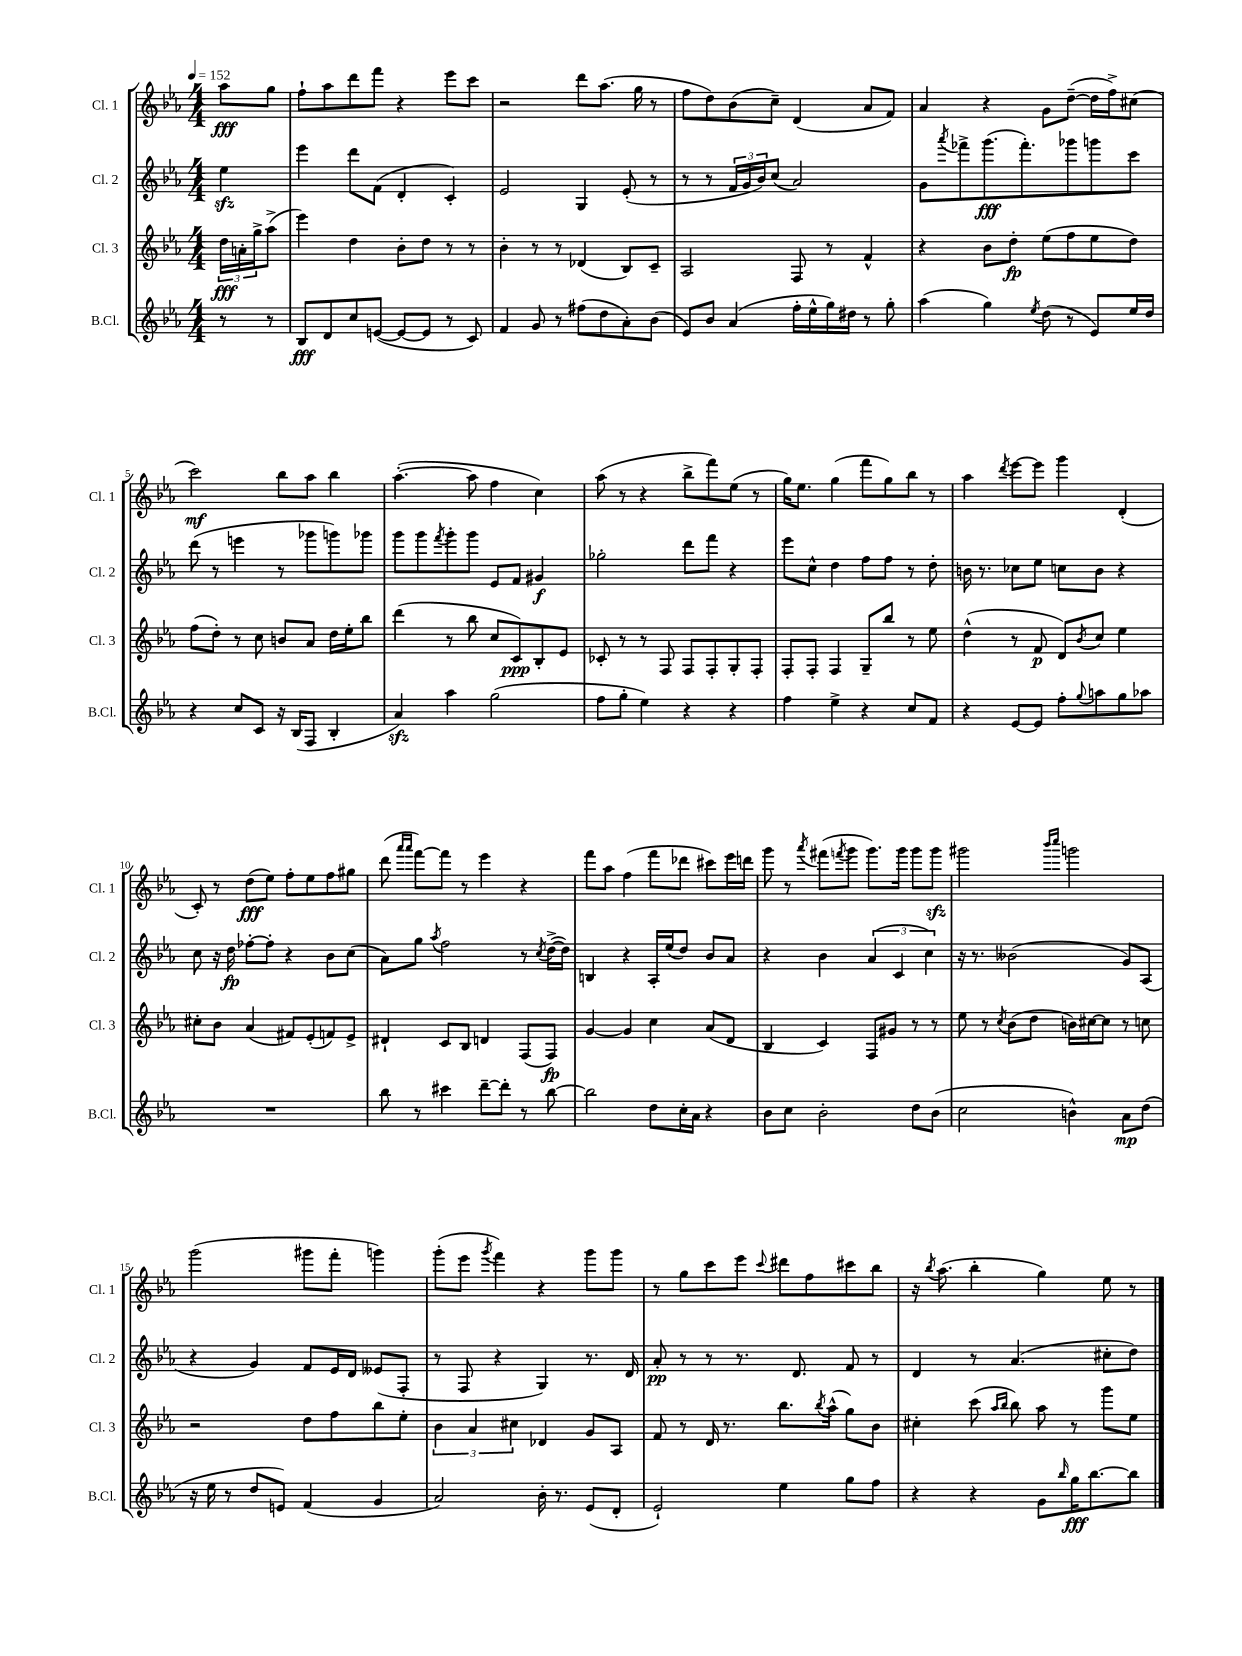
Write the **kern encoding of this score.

**kern	**dynam	**kern	**dynam	**kern	**dynam	**kern	**dynam
*part4	*part4	*part3	*part3	*part2	*part2	*part1	*part1
*staff4	*staff4	*staff3	*staff3	*staff2	*staff2	*staff1	*staff1
*I"B.Cl.	*	*I"Cl. 3	*	*I"Cl. 2	*	*I"Cl. 1	*
*I'B.Cl.	*	*I'Cl. 3	*	*I'Cl. 2	*	*I'Cl. 1	*
*clefG2	*	*clefG2	*	*clefG2	*	*clefG2	*
*k[b-e-a-]	*	*k[b-e-a-]	*	*k[b-e-a-]	*	*k[b-e-a-]	*
*M4/4	*	*M4/4	*	*M4/4	*	*M4/4	*
*MM152	*	*MM152	*	*MM152	*	*MM152	*
=	=	=	=	=	=	=	=
8r	.	24dd\LL	fff	4ee-zz\	.	8aa-\L	fff
.	.	24an'\	.	.	.	.	.
.	.	24gg^\J	.	.	.	.	.
8r	.	(8aa-^\J	.	.	.	8gg\J	.
=1	=1	=1	=1	=1	=1	=1	=1
8B-/L	fff	4eee-\)	.	4eee-\	.	8ff`\L	.
8d/	.	.	.	.	.	8aa-\	.
8cc/	.	4dd\	.	8ddd\L	.	8ddd\	.
([8en/J	.	.	.	(8f\J	.	8fff\J	.
8e/L_	.	8b-'\L	.	4d'/	.	4r	.
8e/J]	.	8dd\J	.	.	.	.	.
8r	.	8r	.	4c'/)	.	8eee-\L	.
8c/)	.	8r	.	.	.	8ccc\J	.
=2	=2	=2	=2	=2	=2	=2	=2
4f/	.	4b-'\	.	2e-/	.	2r	.
8g/	.	8r	.	.	.	.	.
8r	.	8r	.	.	.	.	.
(8ff#X\L	.	(4d-X/	.	4G/	.	8ddd\L	.
8dd\	.	.	.	.	.	(8.aa-\J	.
8a-'\)	.	8B-/L)	.	(8e-'/	.	.	.
.	.	.	.	.	.	16gg\	.
(8b-\J	.	8c~/J	.	8r	.	8r	.
=3	=3	=3	=3	=3	=3	=3	=3
8e-/L)	.	2A-/	.	8r	.	8ff\L	.
8b-/J	.	.	.	8r	.	8dd\)	.
(4a-/	.	.	.	24f/LL	.	(8b-\	.
.	.	.	.	24g/	.	.	.
.	.	.	.	24b-/J)	.	.	.
.	.	.	.	(8cc/J	.	8cc~\J)	.
16ff'\LL	.	8F/	.	2a-/)	.	(4d/	.
16ee-^^\	.	.	.	.	.	.	.
16gg\)	.	8r	.	.	.	.	.
16dd#X\JJ	.	.	.	.	.	.	.
8r	.	4f^^/	.	.	.	8a-/L	.
8gg'\	.	.	.	.	.	8f/J)	.
=4	=4	=4	=4	=4	=4	=4	=4
(4aa-\	.	4r	.	8g\L	.	4a-/	.
.	.	.	.	8qaaa-/	.	.	.
.	.	.	.	8fff-X^\	.	.	.
4gg\)	.	8b-\L	.	(8.ggg\	fff	4r	.
.	.	8dd'\J	fp	.	.	.	.
.	.	.	.	8.fff-'\)	.	.	.
8qee-/	.	.	.	.	.	.	.
(8dd\	.	(8ee-\L	.	.	.	8g\L	.
8r	.	8ff\	.	8ggg-X\	.	([8dd~\J	.
8e-/L)	.	8ee-\	.	8gggn\	.	16dd\LL]	.
.	.	.	.	.	.	16ff^\J)	.
16ee-/L	.	8dd\J)	.	8ccc\J	.	(8cc#X\J	.
16dd/JJ	.	.	.	.	.	.	.
!!LO:LB:g=z
=5	=5	=5	=5	=5	=5	=5	=5
4r	.	(8ff\L	.	(8ddd\	.	2ccc\)	mf
.	.	8dd'\J)	.	8r	.	.	.
8cc/L	.	8r	.	4eeen\	.	.	.
8c/J	.	8cc\	.	.	.	.	.
16r	.	8bn/L	.	8r	.	8bb-\L	.
(16B-/KL	.	.	.	.	.	.	.
8F/J	.	8a-/J	.	8ggg-X\L	.	8aa-\J	.
4B-'/	.	16dd\LL	.	8gggn\)	.	4bb-\	.
.	.	16ee-'\J	.	.	.	.	.
.	.	8bb-\J	.	8ggg-X\J	.	.	.
=6	=6	=6	=6	=6	=6	=6	=6
4a-zz/)	.	(4ddd\	.	8ggg\L	.	([4.aa-'\	.
.	.	.	.	8ggg\	.	.	.
.	.	.	.	8qfff/	.	.	.
4aa-\	.	8r	.	8ggg'\	.	.	.
.	.	8bb-\	.	8ggg\J	.	8aa-\]	.
(2gg\	.	8cc/L	.	8e-/L	.	4ff\	.
.	.	8c/)	ppp	8f/J	.	.	.
.	.	8B-'/	.	4g#X/	f	4cc\)	.
.	.	8e-/J	.	.	.	.	.
=7	=7	=7	=7	=7	=7	=7	=7
8ff\L	.	8c-X'/	.	2gg-X'\	.	(8aa-\	.
8gg'\J	.	8r	.	.	.	8r	.
4ee-\)	.	8r	.	.	.	4r	.
.	.	8F/	.	.	.	.	.
4r	.	8F/L	.	8ddd\L	.	8bb-^\L	.
.	.	8F'/	.	8fff\J	.	8fff\)	.
4r	.	8G'/	.	4r	.	(8ee-\J	.
.	.	8F'/J	.	.	.	8r	.
=8	=8	=8	=8	=8	=8	=8	=8
4ff\	.	8F'/L	.	8eee-\L	.	16gg\KL)	.
.	.	.	.	.	.	8.ee-\J	.
.	.	8F'/J	.	8cc^^\J	.	.	.
4ee-^\	.	4F/	.	4dd\	.	(4gg\	.
4r	.	8G~/L	.	8ff\L	.	8fff\L	.
.	.	8bb-/J	.	8ff\J	.	8gg\)	.
8cc/L	.	8r	.	8r	.	8bb-\J	.
8f/J	.	8ee-\	.	8dd'\	.	8r	.
=9	=9	=9	=9	=9	=9	=9	=9
4r	.	(4dd^^\	.	16bn\	.	4aa-\	.
.	.	.	.	8.r	.	.	.
.	.	.	.	.	.	8qddd/	.
[8e-/L	.	8r	.	8cc-X\L	.	[8eee-\L	.
8e-/J]	.	8f/	p	8ee-\J	.	8eee-\J]	.
8ff'\L	.	8d/L)	.	8ccn\L	.	4ggg\	.
8qqgg/	.	8qb-/	.	.	.	.	.
8aan\	.	8cc/J	.	8b\J	.	.	.
8gg\	.	4ee-\	.	4r	.	(4d'/	.
8aa-X\J	.	.	.	.	.	.	.
!!LO:LB:g=z
=10	=10	=10	=10	=10	=10	=10	=10
1r	.	8cc#X'\L	.	8cc\	.	8c'/)	.
.	.	8b-\J	.	16r	.	8r	.
.	.	.	.	16dd\	fp	.	.
.	.	(4a-/	.	[8ff-X'\L	.	(8dd\L	fff
.	.	.	.	8ff-'\J]	.	8ee-\J)	.
.	.	8f#X/L)	.	4r	.	8ff'\L	.
.	.	(8e-'/	.	.	.	8ee-\	.
.	.	8fn/)	.	8b-\L	.	8ff\	.
.	.	8e-^/J	.	(8cc\J	.	8gg#X\J	.
=11	=11	=11	=11	=11	=11	=11	=11
8bb-\	.	4d#X`/	.	8a-\L)	.	(8ddd\	.
.	.	.	.	.	.	16qqaaa-/LL	.
.	.	.	.	.	.	16qqaaa-/JJ	.
8r	.	.	.	8gg\J	.	[8fff\L)	.
.	.	.	.	8qaa-/	.	.	.
4ccc#X\	.	8c/L	.	2ff\	.	8fff\J]	.
.	.	8B-/J	.	.	.	8r	.
[8ddd~\L	.	4dn/	.	.	.	4eee-\	.
8ddd'\J]	.	.	.	.	.	.	.
8r	.	(8F/L	.	8r	.	4r	.
.	.	.	.	8qcc/	.	.	.
[8bb-\	.	8F/J)	fp	([16dd^\LL	.	.	.
.	.	.	.	16dd\JJ])	.	.	.
=12	=12	=12	=12	=12	=12	=12	=12
2bb-\]	.	[4g/	.	4Bn/	.	8fff\L	.
.	.	.	.	.	.	8aa-\J	.
.	.	4g/]	.	4r	.	(4ff\	.
8dd\L	.	4cc\	.	16A-'/LL	.	8fff\L	.
.	.	.	.	(16ee-/J	.	.	.
16cc'\L	.	.	.	8dd/J)	.	8ddd-X\J	.
16a-\JJ	.	.	.	.	.	.	.
4r	.	(8a-/L	.	8b-/L	.	8ccc#X\L)	.
.	.	8d/J	.	8a-/J	.	16eee-\L	.
.	.	.	.	.	.	16dddn\JJ	.
=13	=13	=13	=13	=13	=13	=13	=13
8b-\L	.	4B-/	.	4r	.	8ggg\	.
8cc\J	.	.	.	.	.	8r	.
.	.	.	.	.	.	8qaaa-/	.
2b-'\	.	4c/)	.	4b-\	.	(8fff#X\L	.
.	.	.	.	.	.	8qfffn/	.
.	.	.	.	.	.	8ggg\J	.
.	.	8F/L	.	(6a-/	.	8.ggg\L)	.
.	.	8g#X/J	.	.	.	.	.
.	.	.	.	6c/	.	.	.
.	.	.	.	.	.	16ggg\Jk	.
8dd\L	.	8r	.	.	.	8ggg\L	.
.	.	.	.	6cc\)	.	.	.
(8b-\J	.	8r	.	.	.	8gggzz\J	.
=14	=14	=14	=14	=14	=14	=14	=14
2cc\	.	8ee-\	.	16r	.	2ggg#X\	.
.	.	.	.	8.r	.	.	.
.	.	8r	.	.	.	.	.
.	.	8qcc/	.	.	.	.	.
.	.	(8b-\L	.	(2b--X\	.	.	.
.	.	8dd\J	.	.	.	.	.
.	.	.	.	.	.	16qqbbb-/LL	.
.	.	.	.	.	.	16qqcccc/JJ	.
4bn^^\)	.	16bn\LL)	.	.	.	2gggn\	.
.	.	[16cc#X\J	.	.	.	.	.
.	.	8cc#\J]	.	.	.	.	.
8a-\L	mp	8r	.	8g/L)	.	.	.
(8dd\J	.	8ccn\	.	(8A-/J	.	.	.
!!LO:LB:g=z
=15	=15	=15	=15	=15	=15	=15	=15
16r	.	2r	.	4r	.	(2ggg\	.
16ee-\	.	.	.	.	.	.	.
8r	.	.	.	.	.	.	.
8dd/L	.	.	.	4g/)	.	.	.
8en/J)	.	.	.	.	.	.	.
(4f/	.	8dd\L	.	8f/L	.	8ggg#X\L	.
.	.	8ff\	.	16e-/L	.	8fff'\J	.
.	.	.	.	16d/JJ	.	.	.
4g/	.	8bb-\	.	(8e--X/L	.	4gggn\)	.
.	.	8ee-'\J	.	8F'/J	.	.	.
=16	=16	=16	=16	=16	=16	=16	=16
2a-/)	.	6b-\	.	8r	.	(8ggg'\L	.
.	.	.	.	8F/	.	8eee-\J	.
.	.	6a-/	.	.	.	.	.
.	.	.	.	.	.	8qggg/	.
.	.	.	.	4r	.	4fff\)	.
.	.	6cc#X\	.	.	.	.	.
16b-'\	.	4d-X/	.	4G/)	.	4r	.
8.r	.	.	.	.	.	.	.
(8e-/L	.	8g/L	.	8.r	.	8ggg\L	.
8d'/J	.	8A-/J	.	.	.	8ggg\J	.
.	.	.	.	16d/	.	.	.
=17	=17	=17	=17	=17	=17	=17	=17
2e-`/)	.	8f/	.	8a-'/	pp	8r	.
.	.	8r	.	8r	.	8gg\L	.
.	.	16d/	.	8r	.	8ccc\	.
.	.	8.r	.	.	.	.	.
.	.	.	.	8.r	.	8eee-\J	.
.	.	.	.	.	.	8qqccc/	.
4ee-\	.	8.bb-\L	.	.	.	8ddd#X\L	.
.	.	.	.	8.d/	.	.	.
.	.	.	.	.	.	8ff\	.
.	.	8qbb-/	.	.	.	.	.
.	.	(16aa-^^\Jk	.	.	.	.	.
8gg\L	.	8gg\L)	.	8f/	.	8ccc#X\	.
8ff\J	.	8b-\J	.	8r	.	8bb-\J	.
=18	=18	=18	=18	=18	=18	=18	=18
4r	.	4cc#X'\	.	4d/	.	16r	.
.	.	.	.	.	.	8qbb-/	.
.	.	.	.	.	.	(8.aa-\	.
4r	.	(8ccc\	.	8r	.	4bb-'\	.
.	.	16qqaa-/LL	.	.	.	.	.
.	.	16qqbb-/JJ	.	.	.	.	.
.	.	8bb-\)	.	(4.a-/	.	.	.
8g\L	.	8aa-\	.	.	.	4gg\)	.
16qqbb-/	.	.	.	.	.	.	.
16gg\K	fff	8r	.	.	.	.	.
[8.bb-\	.	.	.	.	.	.	.
.	.	8ggg\L	.	8cc#X'\L	.	8ee-\	.
8bb-\J]	.	8ee-\J	.	8dd\J)	.	8r	.
==	==	==	==	==	==	==	==
*-	*-	*-	*-	*-	*-	*-	*-
